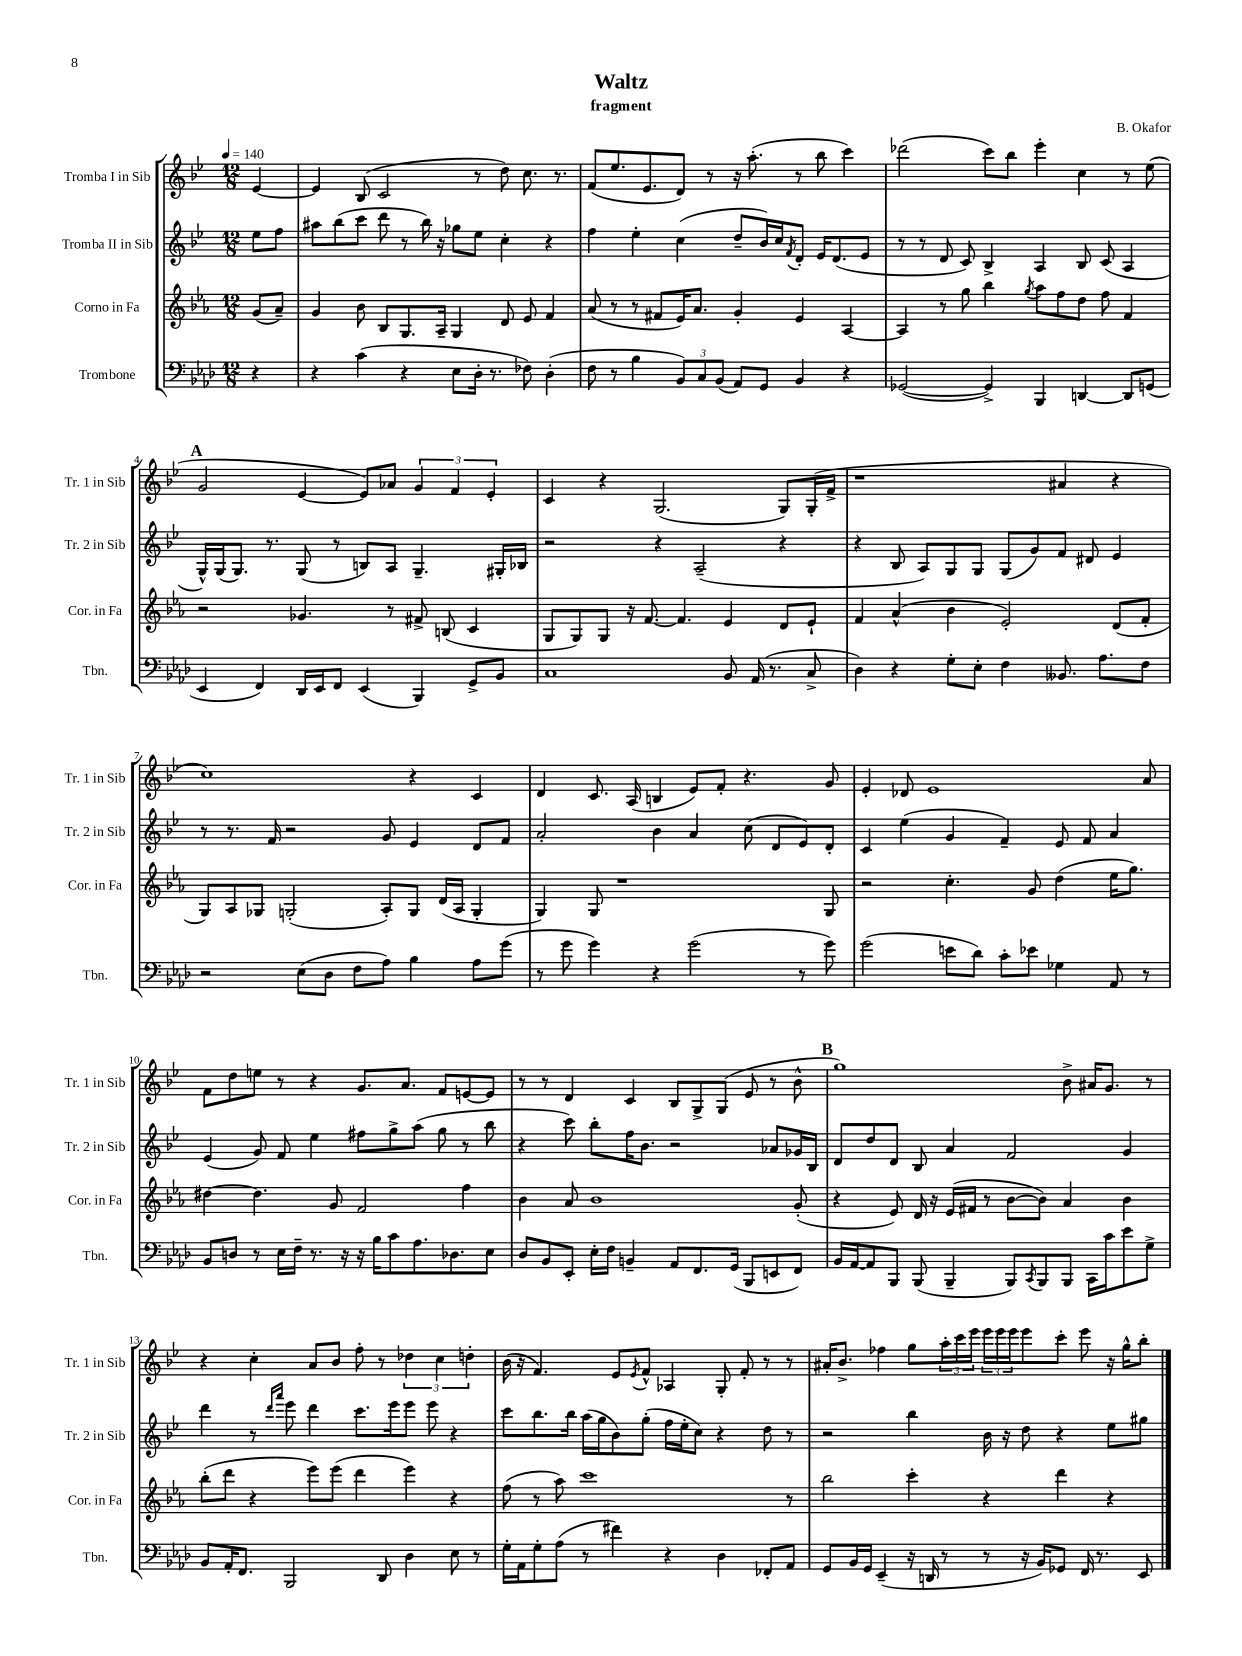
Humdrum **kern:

**kern	**kern	**kern	**kern
*part4	*part3	*part2	*part1
*staff4	*staff3	*staff2	*staff1
*I"Trombone	*I"Corno in Fa	*I"Tromba II in Sib	*I"Tromba I in Sib
*I'Tbn.	*I'Cor. in Fa	*I'Tr. 2 in Sib	*I'Tr. 1 in Sib
*clefF4	*clefG2	*clefG2	*clefG2
*k[b-e-a-d-]	*k[b-e-a-]	*k[b-e-]	*k[b-e-]
*M12/8	*M12/8	*M12/8	*M12/8
*MM140	*MM140	*MM140	*MM140
=	=	=	=
4r	(8g/L	8ee-\L	[4e-/
.	8a-~/J)	8ff\J	.
=1	=1	=1	=1
4r	4g/	8aa#X\L	4e-/]
.	.	(8bb-\	.
(4c\	8b-\	8ccc\J	(8B-/
.	8B-/L	8ddd\	2c/
4r	8.G/	8r	.
.	.	16bb-\)	.
.	16A-~/Jk	16r	.
8E-\L	4G/	8gg-X\L	.
16D-'\Jk	.	8ee-\J	8r
8.r	.	.	.
.	8d/	4cc'\	8dd\)
8F-X\)	8e-/	.	8.cc\
(4D-'\	4f/	4r	.
.	.	.	8.r
=2	=2	=2	=2
8F\	(8a-/	4ff\	(8f/L
8r	8r	.	8.ee-/
4B-\	8r	4ee-'\	.
.	.	.	8.e-/
.	8f#X/L	.	.
12BB-/L)	16e-/K)	(4cc\	8d/J)
.	8.a-/J	.	.
12C/	.	.	.
.	.	.	8r
(12BB-/J	.	.	.
8AA-/L)	4g'/	8dd~/L	16r
.	.	.	(8.aa'\
8GG/J	.	16b-/L)	.
.	.	16cc/J	.
.	.	8qf/	.
4BB-/	4e-/	8d'/J	8r
.	.	16e-/KL	8bb-\
.	.	(8.d/	.
4r	[4A-/	.	4ccc\)
.	.	8e-/J	.
=3	=3	=3	=3
([2GG-X/	4A-/]	8r	(2ddd-X\
.	.	8r	.
.	8r	8d/	.
.	8gg\	8c/)	.
4GG-^/])	4bb-\	4B-^/	8ccc\L)
.	.	.	8bb-\J
.	8qgg/	.	.
4BBB-/	8aa-\L	4A/	4eee-'\
.	8ff\	.	.
[4DDn/	8dd\J	8B-/	4cc\
.	8ff\	(8c/	.
8DD/L]	4f/	4A/	8r
(8GGn/J	.	.	(8ee-\
!!LO:LB:g=z
!!LO:REH:place=s1:t=A
=4	=4	=4	=4
4EE-/	2r	16G^^/LL)	2g/
.	.	(16G/J	.
.	.	8.G/J)	.
4FF/)	.	.	.
.	.	8.r	.
16DD-/LL	4.g-X/	(8G/	[4e-/
16EE-/J	.	.	.
8FF/J	.	8r	.
(4EE-/	.	8Bn/L)	8e-/L])
.	8r	8A/J	8a-X/J
4BBB-/)	8f#X^/	4.G~/	6g/
.	(8Bn/	.	.
.	.	.	6f/
8GG^/L	4c/	.	.
.	.	.	6e-'/
8BB-/J	.	16G#X'/LL	.
.	.	16B-X/JJ	.
=5	=5	=5	=5
1C	8G/L	2r	4c/
.	8G/)	.	.
.	8G/J	.	4r
.	16r	.	.
.	[8.f/	.	.
.	.	4r	(2.G/
.	4.f/]	.	.
.	.	(2A~/	.
8BB-/	4e-/	.	.
(16AA-/	.	.	.
8.r	.	.	.
.	8d/L	4r	8G/L)
8C^/	8e-`/J	.	(16G'/L
.	.	.	16f^/JJ
=6	=6	=6	=6
4D-\)	4f/	4r	1r
4r	(4a-^^/	8B-/	.
.	.	8A/L)	.
8G'\L	4b-\	8G/	.
8E-'\J	.	8G/J	.
4F\	2e-'/)	(8G/L	.
.	.	8g/)	.
8.BB--X/	.	8f/J	4a#X/
.	.	8d#X/	.
8.A-\L	.	.	.
.	(8d/L	4e-/	4r
8F\J	8f'/J	.	.
!!LO:LB:g=z
=7	=7	=7	=7
2r	8G/L)	8r	1cc)
.	8A-/	8.r	.
.	8G-X/J	.	.
.	.	16f/	.
.	(2Gn'/	2r	.
(8E-\L	.	.	.
8D-\J	.	.	.
8F\L	.	.	.
8A-\J)	8A-'/L)	8g/	.
4B-\	8G/J	4e-/	4r
.	(16d/LL	.	.
.	16A-/JJ	.	.
8A-\L	4G'/	8d/L	4c/
(8g\J	.	8f/J	.
=8	=8	=8	=8
8r	4G/)	2a'/	4d/
8g\	.	.	.
4g\)	8G/	.	8.c/
.	1r	.	.
.	.	.	(16A/
4r	.	4b-\	4Bn/
(2g\	.	4a/	8e-/L)
.	.	.	8f'/J
.	.	(8cc\	4.r
.	.	8d/L	.
8r	.	8e-/)	.
8g\)	8G/	8d'/J	8g/
=9	=9	=9	=9
(2g\	2r	4c/	4e-'/
.	.	(4ee-\	8d-X/
.	.	.	1e-
8en\L	4.cc'\	4g/	.
8d-\J)	.	.	.
8c'\L	.	4f~/)	.
8e-X\J	8g/	.	.
4G-X\	(4dd\	8e-/	.
.	.	8f/	.
8AA-/	16ee-\KL	4a/	.
.	8.gg\J)	.	.
8r	.	.	8a/
!!LO:LB:g=z
=10	=10	=10	=10
8BB-/L	[4dd#X\	(4e-/	8f\L
8Dn/J	.	.	8dd\
8r	4.dd#\]	8g/)	8een\J
16E-\LL	.	8f/	8r
16F~\JJ	.	.	.
8.r	.	4ee-\	4r
.	8g/	.	.
16r	.	.	.
16r	2f/	8ff#X\L	8.g/L
16B-\KL	.	.	.
8c\	.	8gg^\	.
.	.	.	8.a/J
8.A-\	.	(8aa\J	.
.	.	8gg\	8f/L
8.D-X\	.	.	.
.	4ff\	8r	[8en/
8E-\J	.	8bb-\	8e/J]
=11	=11	=11	=11
8D-/L	4b-\	4r	8r
8BB-/	.	.	8r
8EE-'/J	8a-/	8ccc\)	4d/
16E-'\LL	1b-	8bb-'\L	.
16F\JJ	.	.	.
4BBn~/	.	16ff\K	4c/
.	.	8.b-\J	.
8AA-/L	.	2r	8B-/L
8.FF/	.	.	8G^/
.	.	.	(8G/J
(16GG/Jk	.	.	.
8BBB-/L	.	.	8e-/
8EEn/	.	8a-X/L	8r
8FF/J)	(8g'/	16g-X/L	8b-^^\
.	.	16B-/JJ	.
!!LO:REH:place=s1:t=B
=12	=12	=12	=12
16BB-/LL	4r	8d/L	1gg)
[16AA-/J	.	.	.
8AA-/]	.	8dd/	.
8BBB-/J	8e-/)	8d/J	.
(8BBB-/	16d/	8B-/	.
.	16r	.	.
4BBB-~/	(16e-/LL	4a/	.
.	16f#X/JJ	.	.
.	8r	.	.
8BBB-/L)	[8b-\L	2f/	.
8qCC/	.	.	.
8BBB-/	8b-\J])	.	.
8BBB-/J	4a-/	.	8b-^\
16CC\LL	.	.	16a#X/KL
16c\J	.	.	8.g/J
8e-\	4b-\	4g/	.
8G^\J	.	.	8r
!!LO:LB:g=z
=13	=13	=13	=13
8BB-/L	(8bb-'\L	4ddd\	4r
16AA-'/K	8ddd\J	.	.
8.FF/J	.	.	.
.	4r	8r	4cc'\
.	.	16qqddd/LL	.
.	.	16qqaaa/JJ	.
2BBB-/	.	8eee-\	.
.	8eee-\L)	4ddd\	8a/L
.	(8eee-\J	.	8b-/J
.	4ddd\	8.ccc\L	8ff'\
8DD-/	.	.	8r
.	.	16eee-\k	.
4D-\	4eee-\)	8eee-\J	6dd-X\
.	.	8eee-\	.
.	.	.	6cc\
8E-\	4r	4r	.
.	.	.	6ddn'\
8r	.	.	.
=14	=14	=14	=14
16G'\LL	(8ff\	8ccc\L	(16b-\
16AA-\J	.	.	16r
8G'\	8r	8.bb-\	4.f/)
(8A-\J	8aa-\)	.	.
.	.	16bb-\Jk	.
8r	1ccc	(16aa\LL	.
.	.	16gg\J	.
4f#X\)	.	8b-\)	8e-/L
.	.	.	8qe-/
.	.	(8gg'\J	8f^^/J
4r	.	16ff\LL	4A-X/
.	.	16ee-'\J	.
.	.	8cc\J)	.
4D-\	.	4r	8G'/
.	.	.	8f'/
8FF-X'/L	.	8dd\	8r
8AA-/J	8r	8r	8r
=15	=15	=15	=15
8GG/L	2bb-\	2r	16a#X'/KL
.	.	.	8.b-^/J
16BB-/L	.	.	.
16GG/JJ	.	.	.
(4EE-~/	.	.	4ff-X\
16r	4ccc'\	4bb-\	8gg\L
16DDn/	.	.	.
8r	.	.	24aa'\L
.	.	.	24ccc\
.	.	.	24eee-\JJ
8r	4r	16b-\	24eee-\LL
.	.	.	24eee-\
.	.	16r	.
.	.	.	24eee-\J
16r	.	8dd\	8eee-\
16BB-/KL)	.	.	.
8GG-X/J	4ddd\	4r	8ccc'\J
16FF/	.	.	8eee-\
8.r	.	.	.
.	4r	8ee-\L	16r
.	.	.	16gg^^\KL
8EE-/	.	8gg#X\J	8bb-'\J
==	==	==	==
*-	*-	*-	*-
